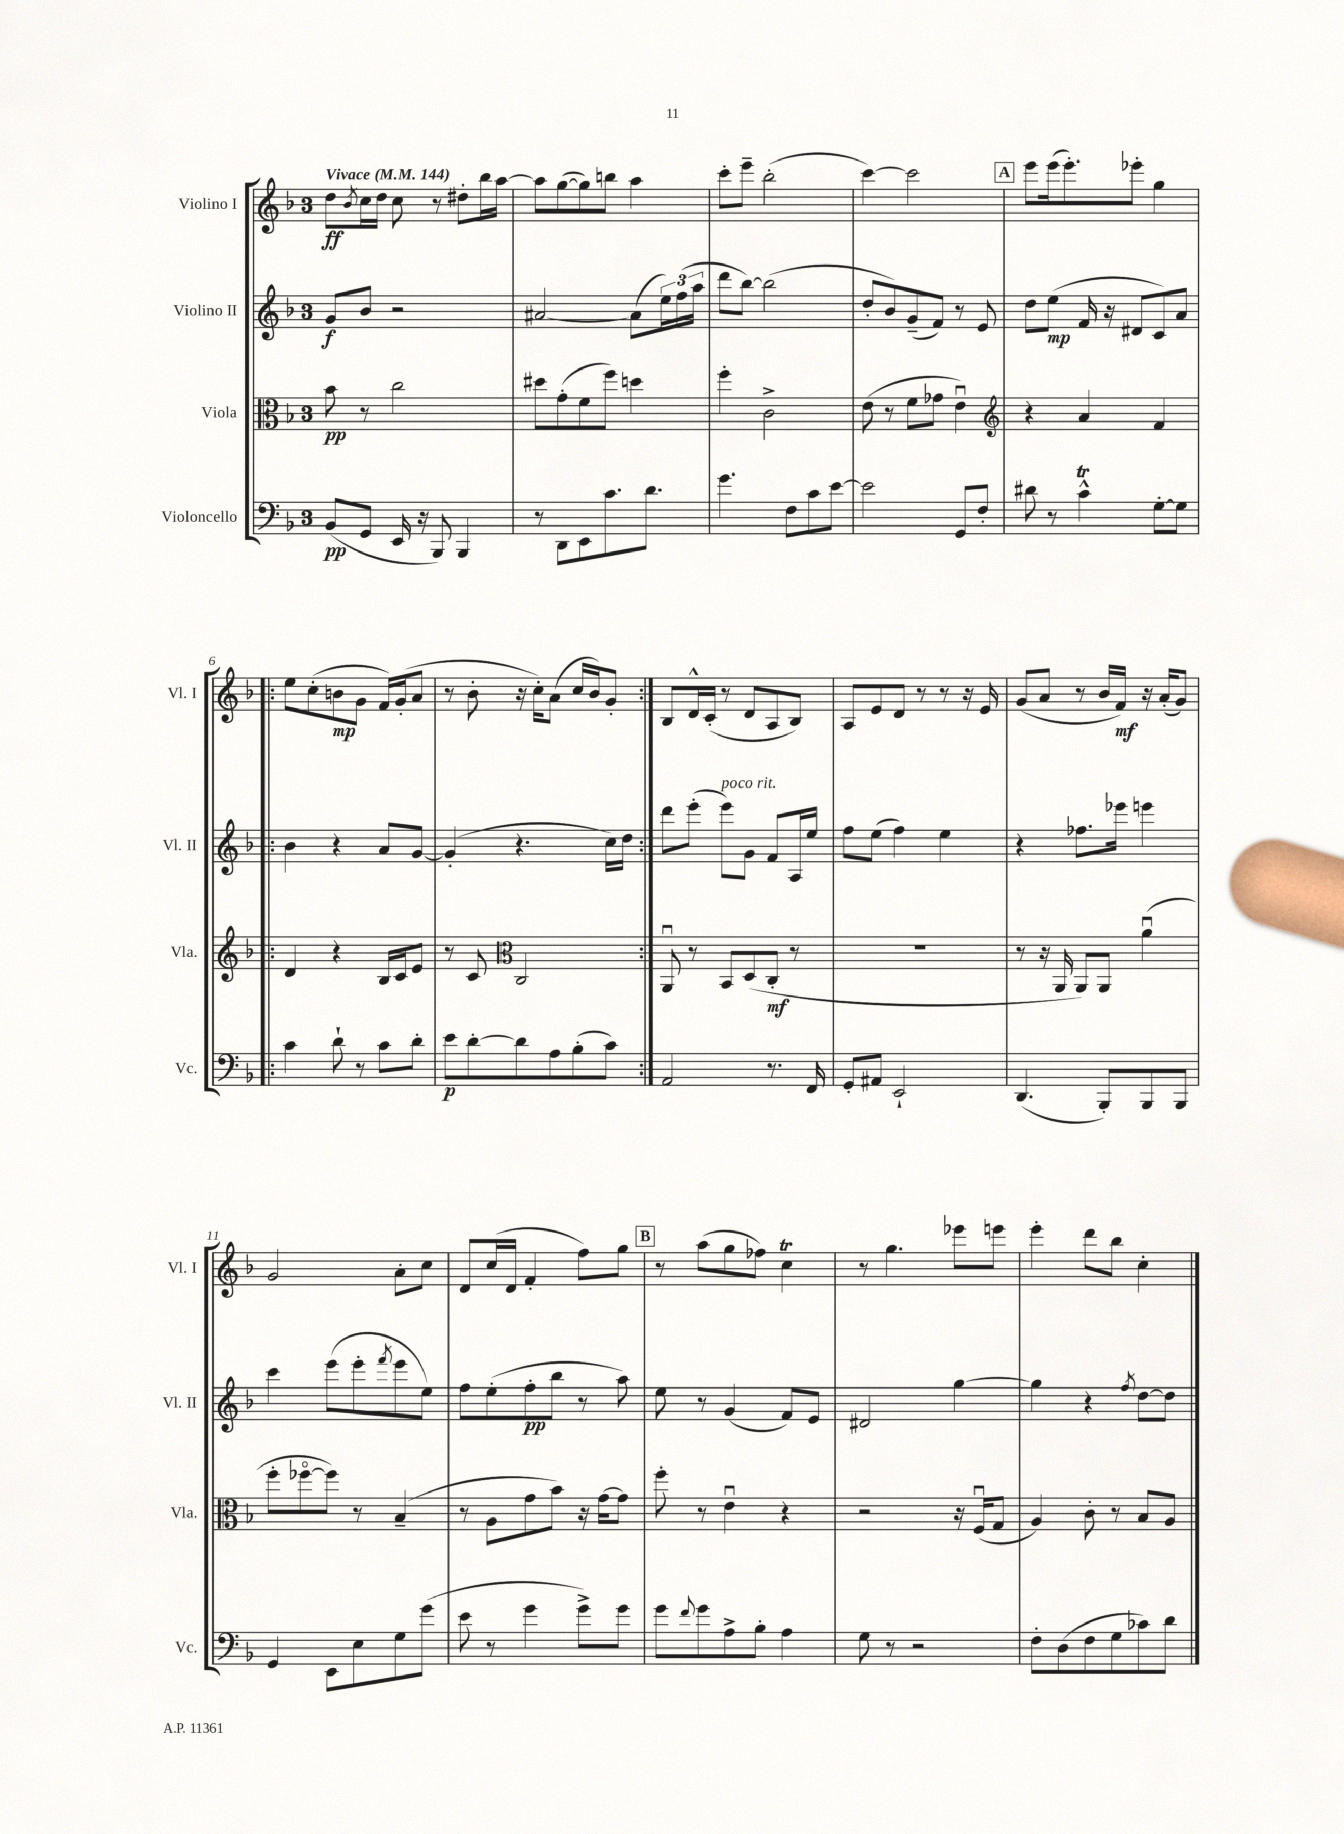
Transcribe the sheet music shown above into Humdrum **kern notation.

**kern	**kern	**kern	**kern
*staff4	*staff3	*staff2	*staff1
*clefF4	*clefC3	*clefG2	*clefG2
*k[b-]	*k[b-]	*k[b-]	*k[b-]
*M3/4	*M3/4	*M3/4	*M3/4
*MM144	*MM144	*MM144	*MM144
(8BB-/L	8b-\	8g/L	8dd\L
.	.	.	8qb-/
8GG/J	8r	8b-/J	16cc\L
.	.	.	16dd\JJ
16EE/	2cc\	2r	8cc\
16r	.	.	.
8BBB-/)	.	.	8r
4BBB-/	.	.	8dd#'\L
.	.	.	16bb-\L
.	.	.	[16aa\JJ
=	=	=	=
8r	8dd#\L	[2a#/	8aa\]L
8DD\L	(8g'\	.	([8gg\
8EE\	8f\	.	8gg\])
8.c\	8ff\J)	.	8bb\J
.	4dd\	(8a#\]L	4aa\
8.d\J	.	.	.
.	.	24ee\L)	.
.	.	(24ff\	.
.	.	24aa\JJ	.
=	=	=	=
4.g\	4ff'\	8ddd\L	8ccc'\L
.	.	[8bb-\J)	8eee~\J
.	2c^\	(2bb-\]	(2bb-'\
8F\L	.	.	.
8c\	.	.	.
[8e\J	.	.	.
=	=	=	=
2e\]	(8e\	8dd'/L	[4ccc\)
.	8r	8b-/)	.
.	8f\L	(8g~/	2ccc\]
.	8g-\J	8f/J)	.
8GG/L	4eu\)	8r	.
8F'/J	.	8e/	.
=	=	=	=
*	*clefG2	*	*
8d#\	4r	8dd\L	8eee\L
8r	.	(8ee\J	(16eee\k
.	.	.	8.eee'\)
4c^^\	4a/	16f/	.
.	.	16r	.
.	.	8d#/L	8eee-'\J
[8G'\L	4f/	8c/)	4gg\
8G\]J	.	8a/J	.
=!|:	=!|:	=!|:	=!|:
4c\	4d/	4b-\	8ee\L
.	.	.	(8cc'\
8d`\	4r	4r	8b\
8r	.	.	8g\J
8c\L	16B-/LL	8a/L	16f/LL)
.	16c/J	.	(16g'/J
8d'\J	8e/J	[8g/J	8a/J
=	=	=	=
8e\L	8r	(4g'/]	8r
[8d'\	8c/	.	8b-'\
*	*clefC3	*	*
8d\]	2C/	4.r	16r
.	.	.	16cc'\LK)
8A\	.	.	(8a\J
(8B-'\	.	.	16cc/LL
.	.	.	16b-/J)
8c\J)	.	16cc\LL)	8g'/J
.	.	16dd\JJ	.
=:|!	=:|!	=:|!	=:|!
2AA/	8AAu/	8ddd\L	8B-/L
.	8r	(8eee'\J	16d^^/L
.	.	.	(16c'/JJ
.	8BB-/L	8eee\L)	8r
.	(8D/	8g\J	8d/L
8.r	8C'/J	8f/L	8A/
.	8r	16A/L	8B-/J)
16FF/	.	16ee/JJ	.
=	=	=	=
8GG'/L	2.r	8ff\L	8A/L
8AA#/J	.	(8ee\J	8e/
2EE`/	.	4ff\)	8d/J
.	.	.	8r
.	.	4ee\	8r
.	.	.	16r
.	.	.	16e/
=	=	=	=
(4.DD/	8r	4r	(8g/L
.	16r	.	8a/J
.	16AA/	.	.
.	8AA/L)	8.ff-\L	8r
8BBB-'/L)	8AA/J	.	16b-/LL
.	.	16eee-\Jk	16f/JJ)
8BBB-/	(4au\	4eee\	16r
.	.	.	(16a'/LK
8BBB-/J	.	.	8g/J)
=	=	=	=
4GG/	8ff'\L	4ccc\	2g/
.	[8ff-o\	.	.
8EE\L	8ff-\]J)	(8eee\L	.
8E\	8r	8eee'\	.
.	.	8qfff/	.
8G\	(4B-~/	8eee\	8a'\L
(8g\J	.	8ee\J)	8cc\J
=	=	=	=
8e\	8r	8ff\L	8d/L
8r	8A\L	(8ee'\	(16cc/L
.	.	.	16d/JJ
4g\	8g\	8ff'\	4f'/
.	8b-\J)	8bb-\J	.
8g^\L)	16r	8r	8ff\L)
.	[16g\LK	.	.
8g\J	8g\]J	8aa\)	8gg\J
=	=	=	=
8g\L	8ff'\	8ee\	8r
8qqf/	.	.	.
8g\	8r	8r	(8aa\L
8A^\	4eu\	(4g/	8gg\
8B-'\J	.	.	8ff-\J)
4A\	4r	8f/L)	4cc\
.	.	8e/J	.
=	=	=	=
8G\	2r	2d#/	8r
8r	.	.	4.gg\
2r	.	.	.
.	16r	[4gg\	8eee-\L
.	(16Fu/LK	.	.
.	8G/J	.	8eee\J
=	=	=	=
8F'\L	4A/)	4gg\]	4eee'\
(8D\	.	.	.
8F\	8c'\	4r	8ddd\L
8G\	8r	.	8bb-\J
.	.	8qff/	.
8c-\)	8B-/L	[8dd\L	4cc'\
8d\J	8A/J	8dd\]J	.
==	==	==	==
*-	*-	*-	*-
